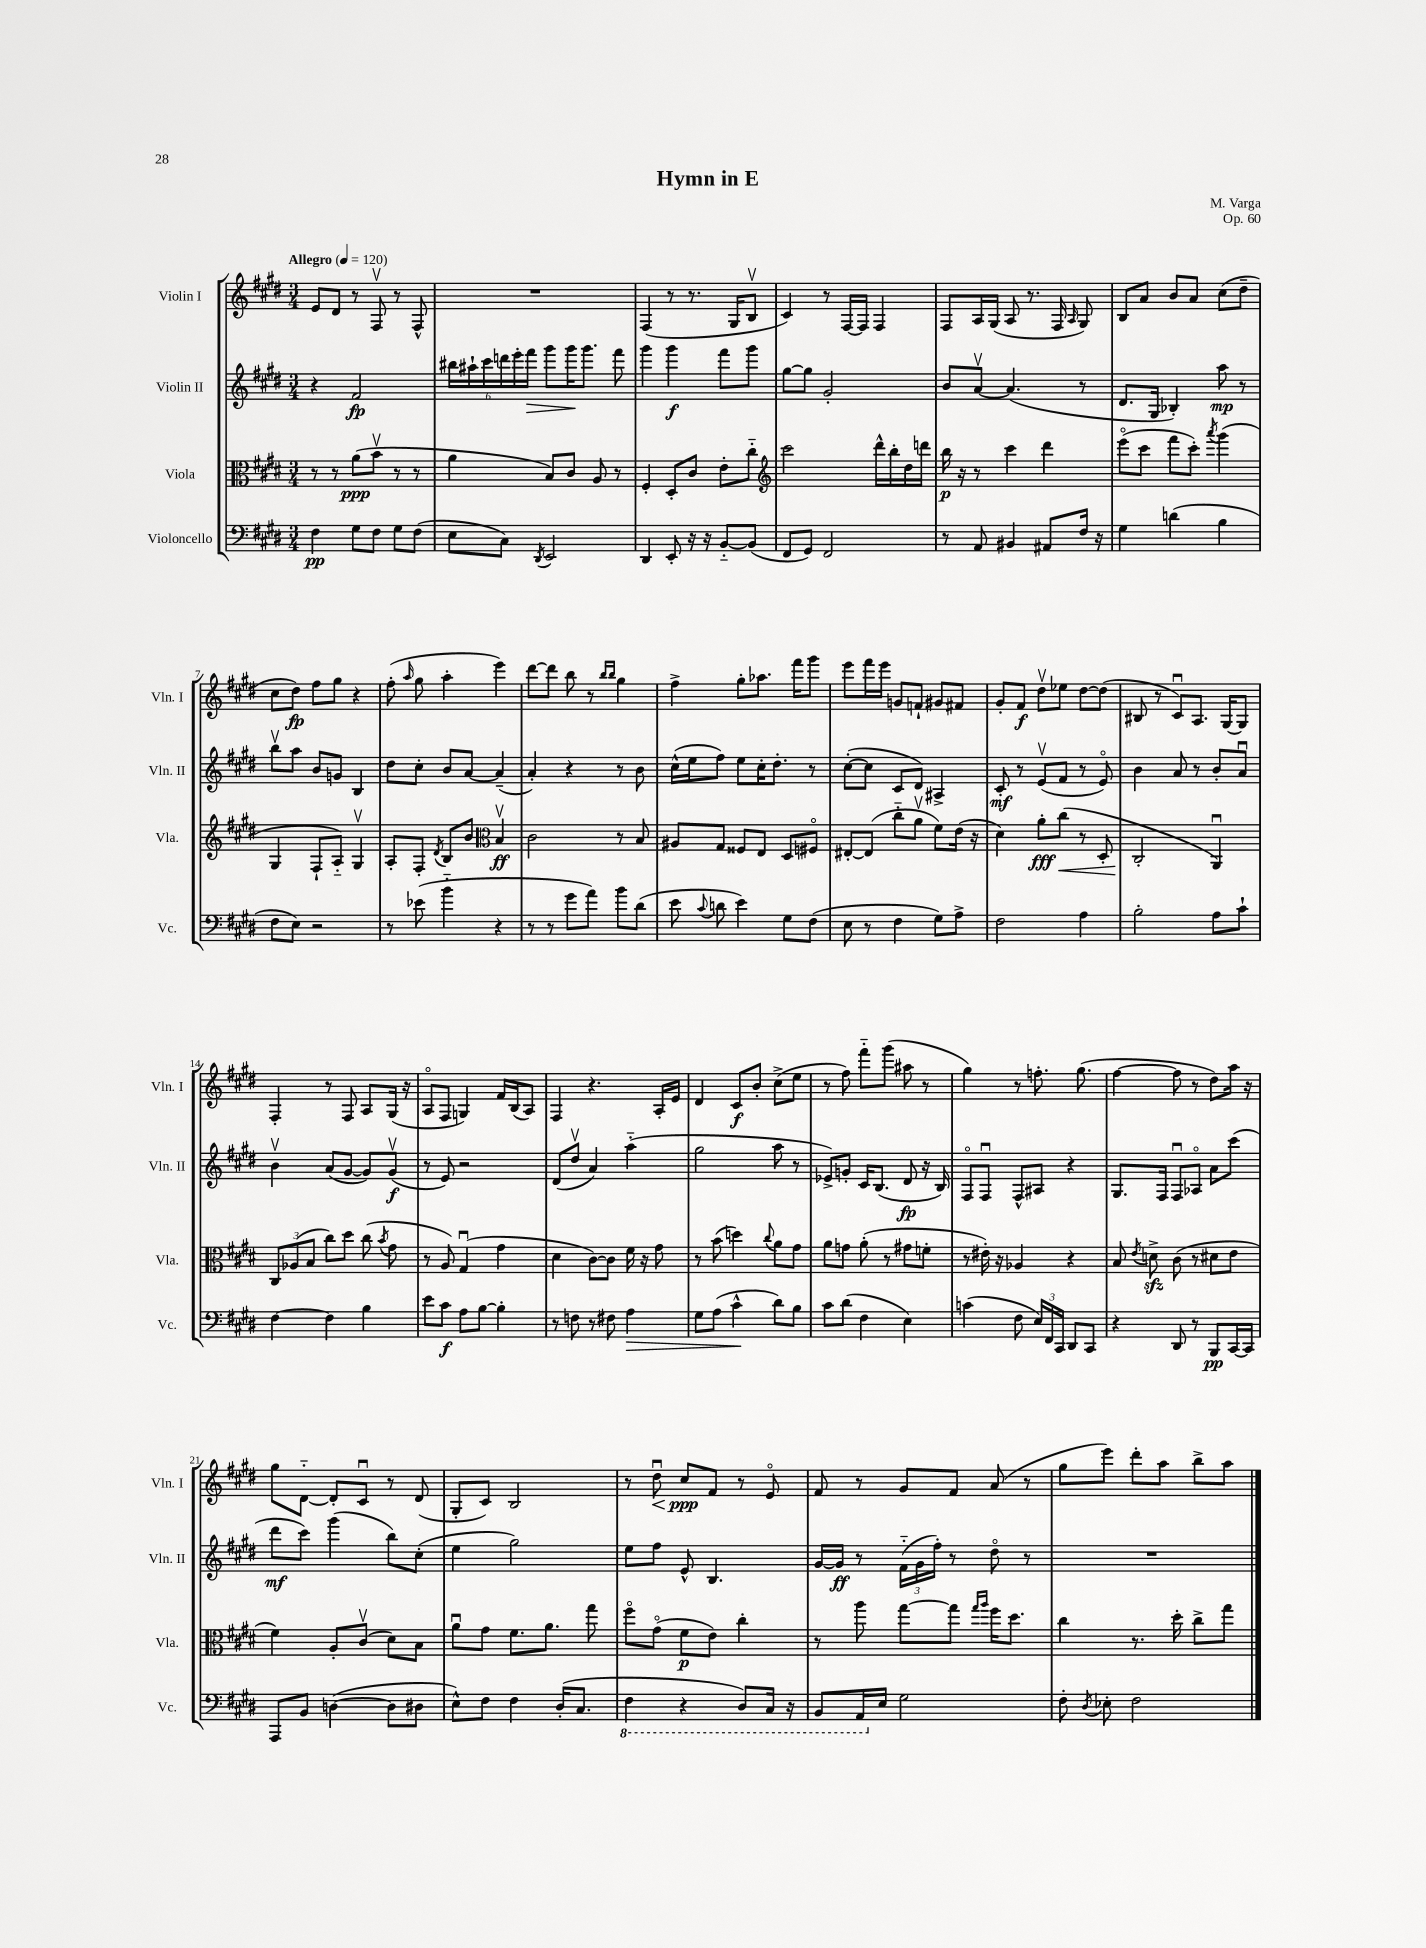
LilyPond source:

\header { title = "Hymn in E" composer = "M. Varga" opus = "Op. 60" }
<<
\new StaffGroup <<
\new Staff = "s0" \with { instrumentName = "Violin I" shortInstrumentName = "Vln. I" } {
    \clef treble \key e \major \numericTimeSignature \time 3/4 \tempo "Allegro" 4 = 120
    \autoBeamOff e'8[ dis'8] r8 fis8\upbow r8 fis8-^ |
    R2. |
    fis4( r8 r8. gis16[ b8]\upbow |
    cis'4) r8 fis16[~ fis16] fis4 |
    fis8[ a16 gis16]( a8 r8. fis16 \grace { a16 } gis8) |
    b8[ a'8] b'8[ a'8] cis''8[( dis''8]-- |
    cis''8[ dis''8]\fp) fis''8[ gis''8] r4 |
    fis''8-.( \grace { a''16 } gis''8 a''4-. e'''4) |
    dis'''8[~ dis'''8] b''8 r8 \grace { b''16[ b''16] } gis''4 |
    fis''4-> gis''8[-. aes''8.] fis'''16[ gis'''8] |
    e'''8[ fis'''16 e'''16] g'8[ f'8]-! gis'8[ fis'8] |
    gis'8[-. fis'8]\f dis''8[\upbow ees''8] dis''8[~ dis''8]( |
    bis8 r8 cis'8[\downbow) a8.] gis16[~ gis8] |
    fis4-. r8 fis8 a8[ gis16]( r16 |
    a8[\flageolet fis8] g4) fis'16[ b16( a8]) |
    fis4 r4. a16[-. e'16] |
    dis'4 cis'8[\f b'8]-. cis''8[->( e''8] |
    r8 fis''8) fis'''8[-_ gis'''8]( ais''8 r8 |
    gis''4) r8 f''8.-. gis''8.( |
    fis''4~ fis''8 r8 dis''8[) a''16] r16 |
    gis''8[ dis'8]~-_ dis'8[-. cis'8]\downbow r8 dis'8( |
    gis8[-. cis'8]) b2 |
    r8 dis''8\downbow\< cis''8[\ppp\! fis'8] r8 e'8\flageolet |
    fis'8 r8 gis'8[ fis'8] a'8( r8 |
    gis''8[ e'''8]) dis'''8[-. a''8] b''8[-> a''8] \bar "|." |
}
\new Staff = "s1" \with { instrumentName = "Violin II" shortInstrumentName = "Vln. II" } {
    \clef treble \key e \major \numericTimeSignature \time 3/4
    \autoBeamOff r4 fis'2\fp |
    \tuplet 6/4 { bis''16[ ais''16-! cis'''16 d'''16 e'''16-. fis'''16]\> } gis'''8[ gis'''16\! gis'''8.] fis'''8 |
    gis'''4 gis'''4\f fis'''8[ gis'''8] |
    gis''8[~ gis''8] gis'2-. |
    b'8[ a'8]~\upbow a'4.( r8 |
    dis'8.[ gis16] bes4-.) a''8\mp r8 |
    b''8[\upbow a''8] b'8[ g'8] b4 |
    dis''8[ cis''8]-. b'8[ a'8]~ a'4--( |
    a'4-.) r4 r8 b'8 |
    cis''16[-^( e''16 fis''8]) e''8[ cis''16-. dis''8.]-. r8 |
    cis''8[~-.( cis''8] cis'8[ dis'8]) ais4-> |
    cis'8-.\mf r8 e'8[\upbow( fis'8] r8 e'8\flageolet) |
    b'4 a'8 r8 b'8[-. a'8]\downbow |
    b'4\upbow a'8[( gis'8]~ gis'8[) gis'8]\upbow\f( |
    r8 e'8) r2 |
    dis'8[( dis''8]\upbow a'4) a''4-_( |
    gis''2 a''8 r8 |
    ees'8[->) g'8]-. cis'16[ b8.]( dis'8\fp r16 b16) |
    fis8[\flageolet fis8]\downbow fis8[-^ ais8] r4 |
    gis8.[ fis16] fis8[\downbow aes8]\flageolet a'8[ cis'''8]( |
    dis'''8[\mf cis'''8]) gis'''4( b''8[) cis''8]-.( |
    e''4 gis''2) |
    e''8[ fis''8] e'8-^ b4. |
    gis'16[~ gis'16]\ff r8 \tuplet 3/2 { fis'16[-_( gis'16 fis''16]-.) } r8 dis''8\flageolet r8 |
    R2. \bar "|." |
}
\new Staff = "s2" \with { instrumentName = "Viola" shortInstrumentName = "Vla." } {
    \clef alto \key e \major \numericTimeSignature \time 3/4
    \autoBeamOff r8 r8 a'8[\ppp( b'8]\upbow r8 r8 |
    a'4 b8[) cis'8] a8 r8 |
    fis4-. dis8[-. cis'8] e'8[-. cis''8]-_ |
    \clef treble cis'''2 dis'''16[-^ b''16-. dis''16 d'''16] |
    b''16\p r16 r8 cis'''4 dis'''4 |
    e'''8[\flageolet( cis'''8] fis'''8[ cis'''8]-.) \acciaccatura { a'''8 } gis'''4( |
    gis4 fis8[-! a8]-_) gis4\upbow |
    a8[-. fis8]-. \acciaccatura { dis'8 } b8[ b'8] \clef alto b4\upbow\ff |
    cis'2 r8 b8 |
    ais8[ gis8] fisis8[ e8] dis8[ fis8]\flageolet |
    eis8[~-. eis8]( cis''8[-_ a'8]\upbow fis'8[) e'16]( r16 |
    dis'4) a'8[-.\fff cis''8]\<( r8 dis8-. |
    cis2-.\! a,4\downbow) |
    \tuplet 3/2 { cis8[ aes8( b8] } cis''8[) dis''8] cis''8( \acciaccatura { b'8 } gis'8 |
    r8 a8) gis4\downbow( gis'4 |
    dis'4 cis'8[~) cis'8] fis'16 r16 gis'8 |
    r8 b'8( d''4) \appoggiatura { cis''8 } a'8[ gis'8] |
    a'8[ g'8] a'8-.( r8 gis'8[ f'8]-. |
    r8 eis'16-.) r16 aes4 r4 |
    b8 \acciaccatura { e'8 } d'8->\sfz cis'8( r8 dis'8[ e'8] |
    fis'4) a8[-. cis'8]\upbow( dis'8[) b8] |
    a'8[\downbow gis'8] fis'8.[ a'8.] gis''8 |
    fis''8[\flageolet gis'8]\flageolet( fis'8[\p e'8]) cis''4-. |
    r8 a''8 gis''8[~ gis''8] \grace { gis''16[ a''16] } fis''16[ dis''8.] |
    cis''4 r8. dis''16-. cis''8[-> gis''8] \bar "|." |
}
\new Staff = "s3" \with { instrumentName = "Violoncello" shortInstrumentName = "Vc." } {
    \clef bass \key e \major \numericTimeSignature \time 3/4
    \autoBeamOff fis4\pp gis8[ fis8] gis8[ fis8]( |
    e8[ cis8]) \acciaccatura { dis,8 } e,2 |
    dis,4 e,8-. r16 r16 b,8[~-_ b,8]( |
    fis,8[ gis,8]) fis,2 |
    r8 a,8 bis,4 ais,8[ fis16] r16 |
    gis4 d'4( b4 |
    fis8[ e8]) r2 |
    r8 ees'8( b'4-_ r4 |
    r8 r8 gis'8[ a'8]) b'8[ dis'8]( |
    e'8 \appoggiatura { cis'8 } d'8 e'4) gis8[ fis8]( |
    e8 r8 fis4 gis8[) a8]-> |
    fis2 a4 |
    b2-. a8[ cis'8]-! |
    fis4~ fis4 b4 |
    e'8[ cis'8]\f a8[ b8]~ b4-. |
    r8 f8 r8 fis8 a4\> |
    gis8[ a8]( cis'4-^\! dis'8[) b8] |
    cis'8[ dis'8]( fis4 e4) |
    c'4( fis8 \tuplet 3/2 { e16[) fis,16 cis,16] } dis,8[ cis,8] |
    r4 dis,8 r8 b,,8[\pp cis,16~ cis,16] |
    a,,8[ b,8] d4~( d8[ dis8] |
    e8[-^) fis8] fis4 dis16[-.( cis8.] |
    \ottava #-1 fis,4 r4 dis,8[) cis,16] r16 |
    b,,8[ a,,16 \ottava #0 e16] gis2 |
    fis8-. \acciaccatura { dis8 } ees8-. fis2 \bar "|." |
}
>>
>>
